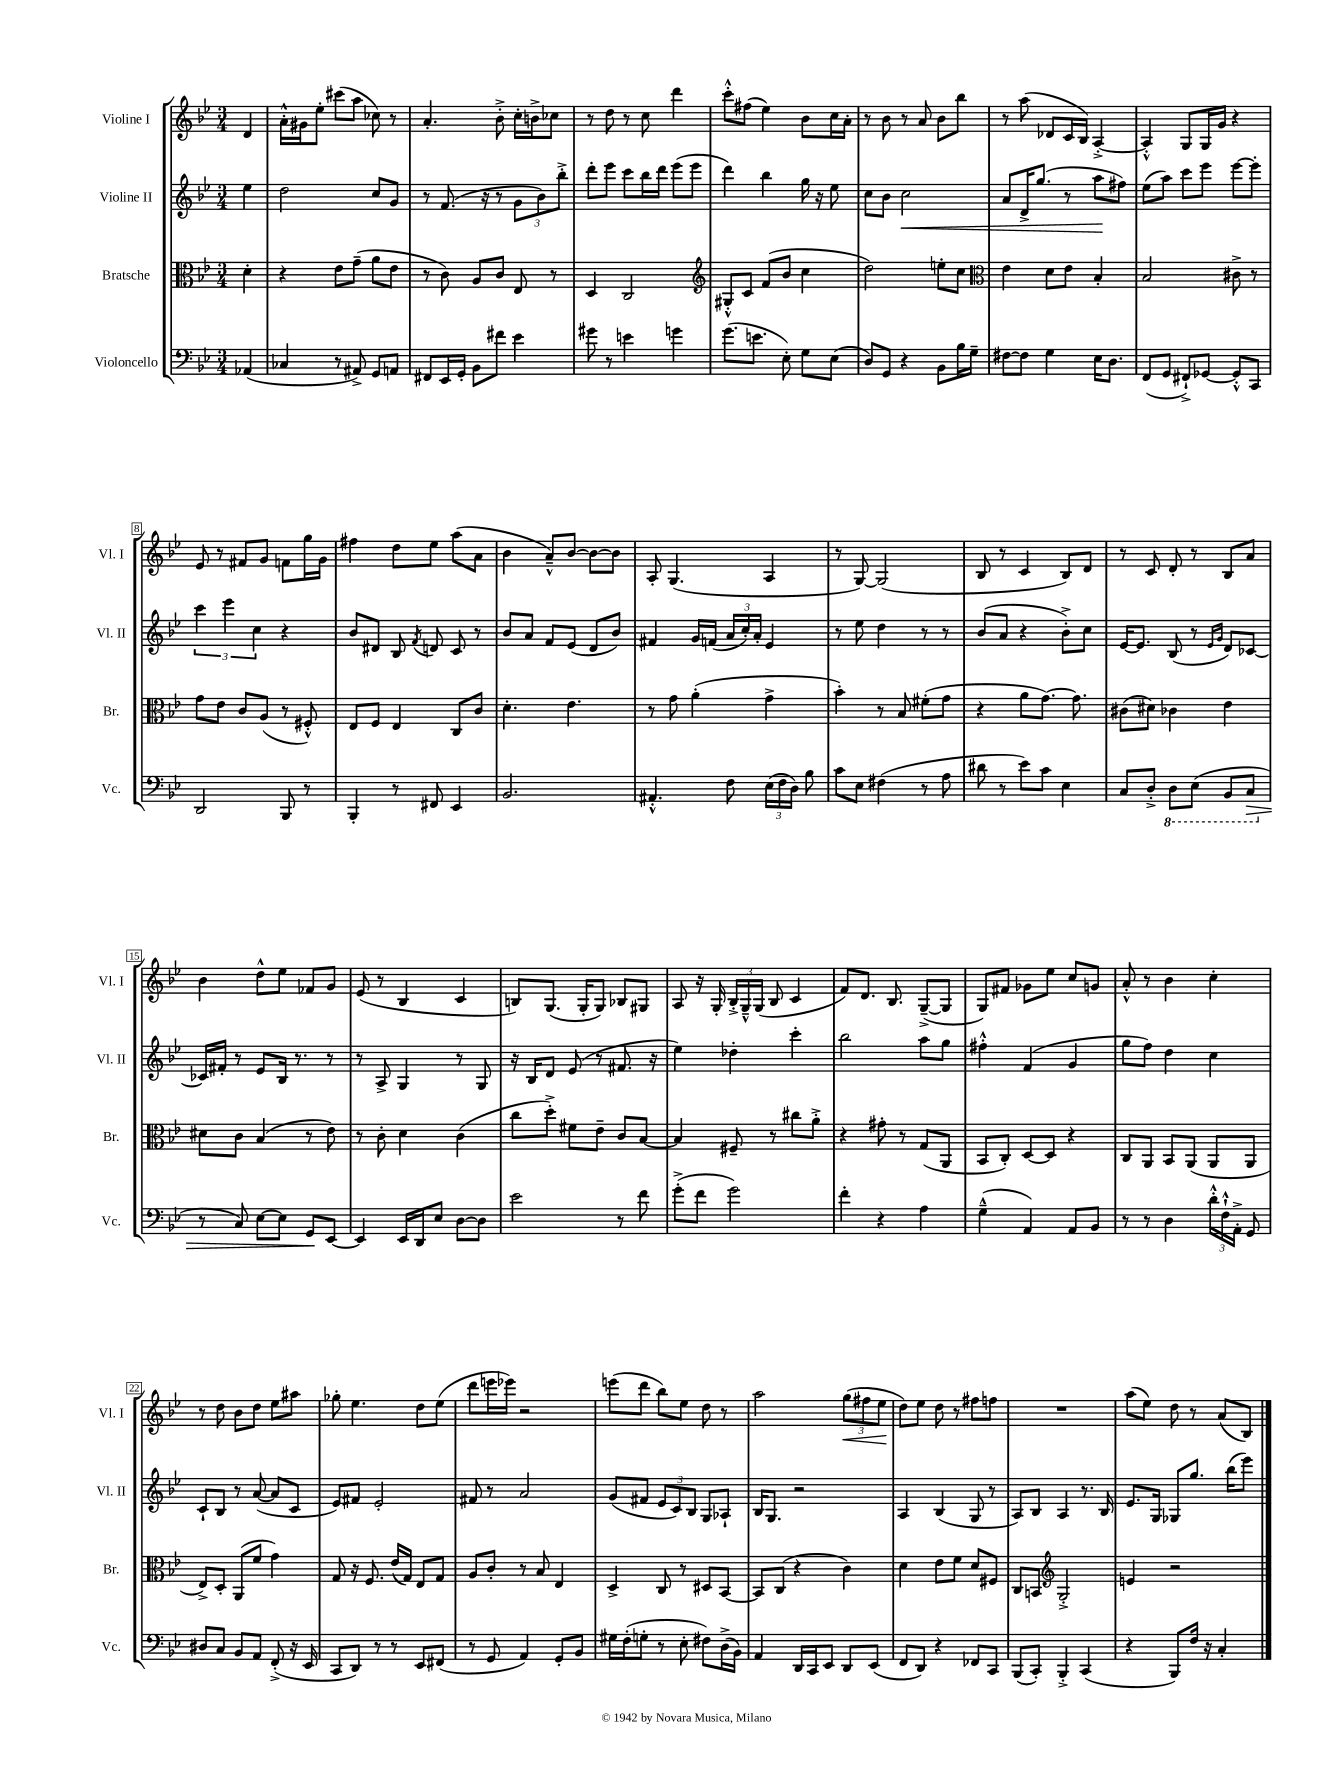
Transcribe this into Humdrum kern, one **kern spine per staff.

**kern	**dynam	**kern	**kern	**dynam	**kern	**dynam
*part4	*part4	*part3	*part2	*part2	*part1	*part1
*staff4	*staff4	*staff3	*staff2	*staff2	*staff1	*staff1
*I"Violoncello	*	*I"Bratsche	*I"Violine II	*	*I"Violine I	*
*I'Vc.	*	*I'Br.	*I'Vl. II	*	*I'Vl. I	*
*clefF4	*	*clefC3	*clefG2	*	*clefG2	*
*k[b-e-]	*	*k[b-e-]	*k[b-e-]	*	*k[b-e-]	*
*M3/4	*	*M3/4	*M3/4	*	*M3/4	*
=	=	=	=	=	=	=
(4AA-X/	.	4d'\	4ee-\	.	4d/	.
=1	=1	=1	=1	=1	=1	=1
4C-X/	.	4r	2dd\	.	16a'^^\LL	.
.	.	.	.	.	16g#X\J	.
.	.	.	.	.	8ee-'\J	.
8r	.	8e-\L	.	.	(8ccc#X\L	.
8AA#X^/)	.	(8g~\J	.	.	8aa\J	.
8GG/L	.	8a\L	8cc/L	.	8cc-X\)	.
8AAn/J	.	8e-\J	8g/J	.	8r	.
=2	=2	=2	=2	=2	=2	=2
8FF#X/L	.	8r	8r	.	4.a'/	.
16EE-/L	.	8c\)	(8.f/	.	.	.
16GG'/JJ	.	.	.	.	.	.
8BB-\L	.	8A/L	.	.	.	.
.	.	.	16r	.	.	.
8f#X\J	.	8c/J	8r	.	8b-'^\	.
4e-\	.	8E-/	12g\L	.	16cc'\LL	.
.	.	.	.	.	16bn^\J	.
.	.	.	12b-\)	.	.	.
.	.	8r	.	.	8cc-X\J	.
.	.	.	12bb-'^\J	.	.	.
=3	=3	=3	=3	=3	=3	=3
8g#X\	.	4D/	8ddd'\L	.	8r	.
8r	.	.	8eee-\J	.	8dd\	.
4en\	.	2C/	8ccc\L	.	8r	.
.	.	.	16bb-\L	.	8cc\	.
.	.	.	16ddd\JJ	.	.	.
4gn\	.	.	(8eee-\L	.	4ddd\	.
.	.	.	8eee-\J	.	.	.
=4	=4	=4	=4	=4	=4	=4
*	*	*clefG2	*	*	*	*
(8.g\L	.	8G#X'^^/L	4ddd\)	.	8ccc'^^\L	.
.	.	8c/J	.	.	(8ff#X\J	.
8.en\J	.	.	.	.	.	.
.	.	(8f/L	4bb-\	.	4ee-\)	.
8E-'\)	.	8b-/J	.	.	.	.
8G\L	.	4cc\	16gg\	.	8b-\L	.
.	.	.	16r	.	.	.
(8E-\J	.	.	8ee-\	.	16cc\L	.
.	.	.	.	.	16a'\JJ	.
=5	=5	=5	=5	=5	=5	=5
8D/L)	.	2dd\)	8cc\L	.	8r	.
8GG/J	.	.	8b-\J	.	8b-\	.
!	!	!	!	!LO:HP:b	!	!
4r	.	.	2cc\	<	8r	.
.	.	.	.	.	8a/	.
8BB-\L	.	8een'\L	.	.	8b-\L	.
16B-\L	.	8cc\J	.	.	8bb-\J	.
16G~\JJ	.	.	.	.	.	.
=6	=6	=6	=6	=6	=6	=6
*	*	*clefC3	*	*	*	*
[8F#X\L	.	4e-\	8a/L	.	8r	.
8F#\J]	.	.	16d^/K	.	(8aa\	.
.	.	.	(8.gg/J	.	.	.
4G\	.	8d\L	.	.	8d-X/L	.
.	.	8e-\J	8r	.	16c/L	.
.	.	.	.	.	16B-/JJ)	.
16E-\KL	.	4B-'/	8aa\L	.	[4A'^/	.
8.D\J	.	.	.	.	.	.
.	.	.	8ff#X\J)	[	.	.
=7	=7	=7	=7	=7	=7	=7
(8FF/L	.	2B-/	(8ee-\L	.	4A'^^/]	.
8GG/J	.	.	8aa\J)	.	.	.
8FF#X`^/L)	.	.	8ccc\L	.	8G/L	.
[8GG-X/J	.	.	8eee-\J	.	16G/L	.
.	.	.	.	.	16g/JJ	.
8GG-'^^/L]	.	8c#X^\	[8eee-\L	.	4r	.
8CC/J	.	8r	8eee-'\J]	.	.	.
!!LO:LB:g=z
=8	=8	=8	=8	=8	=8	=8
2DD/	.	8g\L	6ccc\	.	8e-/	.
.	.	8e-\J	.	.	8r	.
.	.	.	6eee-\	.	.	.
.	.	8c/L	.	.	8f#X/L	.
.	.	.	6cc\	.	.	.
.	.	(8A/J	.	.	8g/J	.
8BBB-/	.	8r	4r	.	8fn\L	.
8r	.	8F#X'^^/)	.	.	16gg\L	.
.	.	.	.	.	16g\JJ	.
=9	=9	=9	=9	=9	=9	=9
4BBB-'/	.	8E-/L	8b-/L	.	4ff#X\	.
.	.	8F/J	8d#X/J	.	.	.
8r	.	4E-/	8B-/	.	8dd\L	.
.	.	.	8qf/	.	.	.
8FF#X/	.	.	8dn/	.	8ee-\J	.
4EE-/	.	8C/L	8c/	.	(8aa\L	.
.	.	8c/J	8r	.	8a\J	.
=10	=10	=10	=10	=10	=10	=10
2.BB-/	.	4.d'\	8b-/L	.	4b-\	.
.	.	.	8a/J	.	.	.
.	.	.	8f/L	.	8a~^^/L)	.
.	.	4.e-\	(8e-/J	.	[8b-/J	.
.	.	.	8d/L	.	8b-\L_	.
.	.	.	8b-/J)	.	8b-\J]	.
=11	=11	=11	=11	=11	=11	=11
4.AA#X'^^/	.	8r	4f#X/	.	8A'/	.
.	.	8g\	.	.	(4.G/	.
.	.	(4a'\	16g/LL	.	.	.
.	.	.	(16fn/JJ	.	.	.
8F\	.	.	24a/LL	.	.	.
.	.	.	24cc'/)	.	.	.
.	.	.	24a'/JJ	.	.	.
(24E-\LL	.	4g^\	4e-/	.	4A/	.
24F\	.	.	.	.	.	.
24D\JJ)	.	.	.	.	.	.
8B-\	.	.	.	.	.	.
=12	=12	=12	=12	=12	=12	=12
8c\L	.	4b-'\)	8r	.	8r	.
8E-\J	.	.	8ee-\	.	[8G/)	.
(4F#X\	.	8r	4dd\	.	(2G/]	.
.	.	8B-/	.	.	.	.
8r	.	(8f#X'\L	8r	.	.	.
8A\	.	8g\J	8r	.	.	.
=13	=13	=13	=13	=13	=13	=13
8d#X\	.	4r	(8b-/L	.	8B-/	.
8r	.	.	8a/J	.	8r	.
8e-\L)	.	8a\L	4r	.	4c/	.
8c\J	.	[8.g\J)	.	.	.	.
4E-\	.	.	8b-'^\L)	.	8B-/L)	.
.	.	8.g\]	.	.	.	.
.	.	.	8cc\J	.	8d/J	.
=14	=14	=14	=14	=14	=14	=14
8C/L	.	(8c#X\L	[16e-/KL	.	8r	.
.	.	.	8.e-/J]	.	.	.
8D'^/J	.	8d#X\J)	.	.	8c/	.
*8ba	*	*	*	*	*	*
8DD\L	.	4c-X\	(8B-/	.	8d'/	.
(8EE-\J	.	.	8r	.	8r	.
.	.	.	16qqe-/LL	.	.	.
.	.	.	16qqg/JJ	.	.	.
8BBB-/L	.	4e-\	8d/L)	.	8B-/L	.
!	!LO:HP:b	!	!	!	!	!
8CC/J	>	.	[8c-X/J	.	8a/J	.
!!LO:LB:g=z
=15	=15	=15	=15	=15	=15	=15
*X8ba	*	*	*	*	*	*
8r	.	8d#X\L	16c-X/LL]	.	4b-\	.
.	.	.	16f#X'/JJ	.	.	.
8C/)	.	8c\J	8r	.	.	.
[8E-\L	.	(4B-/	8e-/L	.	8dd^^\L	.
8E-\J]	.	.	16B-/Jk	.	8ee-\J	.
.	.	.	8.r	.	.	.
8GG/L	.	8r	.	.	8f-X/L	.
[8EE-/J	]	8e-\)	8r	.	8g/J	.
=16	=16	=16	=16	=16	=16	=16
4EE-/]	.	8r	8r	.	(8e-/	.
.	.	8c'\	8A^/	.	8r	.
16EE-/LL	.	4d\	4G/	.	4B-/	.
16DD/J	.	.	.	.	.	.
8E-/J	.	.	.	.	.	.
[8D\L	.	(4c\	8r	.	4c/	.
8D\J]	.	.	8G/	.	.	.
=17	=17	=17	=17	=17	=17	=17
2e-\	.	8cc\L	16r	.	8Bn/L)	.
.	.	.	16B-/KL	.	.	.
.	.	8dd'^\J)	8d/J	.	(8.G/J	.
.	.	8f#X\L	(8e-/	.	.	.
.	.	.	.	.	16G'/KL	.
.	.	8e-~\J	8r	.	8G/J)	.
8r	.	8c/L	8.f#X/	.	8B-X/L	.
8f\	.	[8B-/J	.	.	8G#X/J	.
.	.	.	16r	.	.	.
=18	=18	=18	=18	=18	=18	=18
(8g'^\L	.	4B-/]	4ee-\)	.	8A/	.
8f\J	.	.	.	.	16r	.
.	.	.	.	.	16G'/	.
2g\)	.	8F#X~/	4dd-X'\	.	24B-'^/LL	.
.	.	.	.	.	24G~^^/	.
.	.	.	.	.	(24G/JJ	.
.	.	8r	.	.	8B-/	.
.	.	8cc#X\L	4ccc'\	.	4c/	.
.	.	8a'^\J	.	.	.	.
=19	=19	=19	=19	=19	=19	=19
4f'\	.	4r	2bb-\	.	8f/L)	.
.	.	.	.	.	8.d/J	.
4r	.	8g#X'\	.	.	.	.
.	.	.	.	.	8.B-/	.
.	.	8r	.	.	.	.
4A\	.	(8G/L	8aa\L	.	([8G~^/L	.
.	.	8AA/J	8gg\J	.	8G/J]	.
=20	=20	=20	=20	=20	=20	=20
(4G~^^\	.	8BB-/L	4ff#X'^^\	.	8G/L)	.
.	.	8C'/J)	.	.	8f#X/J	.
4AA/)	.	[8D/L	(4f/	.	8g-X\L	.
.	.	8D/J]	.	.	8ee-\J	.
8AA/L	.	4r	4g/	.	8cc/L	.
8BB-/J	.	.	.	.	8gn/J	.
=21	=21	=21	=21	=21	=21	=21
8r	.	8C/L	8gg\L	.	8a'^^/	.
8r	.	8AA/J	8ff\J)	.	8r	.
4D\	.	8BB-/L	4dd\	.	4b-\	.
.	.	(8AA/J	.	.	.	.
24d'^^\LL	.	8AA/L	4cc\	.	4cc'\	.
24F`^^\	.	.	.	.	.	.
24AA'^\JJ	.	.	.	.	.	.
8GG/	.	8AA/J	.	.	.	.
!!LO:LB:g=z
=22	=22	=22	=22	=22	=22	=22
8D#X/L	.	8E-^/L)	8c`/L	.	8r	.
8C/J	.	8D'/J	8B-/J	.	8dd\	.
8BB-/L	.	(8AA/L	8r	.	8b-\L	.
8AA/J	.	8f/J	([8a/	.	8dd\J	.
(8FF'^/	.	4g\)	8a/L]	.	8ee-\L	.
16r	.	.	8c/J	.	8aa#X\J	.
16EE-/	.	.	.	.	.	.
=23	=23	=23	=23	=23	=23	=23
8CC/L	.	8G/	8e-/L)	.	8gg-X'\	.
8DD/J)	.	16r	8f#X/J	.	4.ee-\	.
.	.	8.F/	.	.	.	.
8r	.	.	2e-'/	.	.	.
8r	.	(16e-/LL	.	.	.	.
.	.	16G/JJ)	.	.	.	.
8EE-/L	.	8E-/L	.	.	8dd\L	.
(8FF#X/J	.	8G/J	.	.	(8ee-\J	.
=24	=24	=24	=24	=24	=24	=24
8r	.	8A/L	8f#X/	.	8ddd\L	.
8GG/	.	8c'/J	8r	.	16eeen\L	.
.	.	.	.	.	16eee-X\JJ)	.
4AA/)	.	8r	2a/	.	2r	.
.	.	8B-/	.	.	.	.
8GG'/L	.	4E-/	.	.	.	.
8BB-/J	.	.	.	.	.	.
=25	=25	=25	=25	=25	=25	=25
16G#X\LL	.	4D^/	(8g/L	.	(8eeen\L	.
(16F'\J	.	.	.	.	.	.
8Gn'\J	.	.	8f#X/J	.	8ddd\J	.
8r	.	8C/	12e-/L	.	8bb-\L)	.
.	.	.	12c/)	.	.	.
8E-'\	.	8r	.	.	8ee-\J	.
.	.	.	12B-/J	.	.	.
8F#X\L)	.	8D#X/L	8G/L	.	8dd\	.
(16D^\L	.	[8BB-/J	8A-X`/J	.	8r	.
16BB-\JJ)	.	.	.	.	.	.
=26	=26	=26	=26	=26	=26	=26
4AA/	.	8BB-/L]	16B-/KL	.	2aa\	.
.	.	.	8.G/J	.	.	.
.	.	(8C/J	.	.	.	.
16DD/LL	.	4r	2r	.	.	.
16CC/J	.	.	.	.	.	.
8EE-/J	.	.	.	.	.	.
!	!	!	!	!	!	!LO:HP:b
8DD/L	.	4c\)	.	.	(12gg\L	<
.	.	.	.	.	12ff#X\	.
(8EE-/J	.	.	.	.	.	.
.	.	.	.	.	12ee-\J	.
.	.	.	.	.	.	[
=27	=27	=27	=27	=27	=27	=27
8FF/L	.	4d\	4A/	.	8dd\L)	.
8DD/J)	.	.	.	.	8ee-\J	.
4r	.	8e-\L	(4B-/	.	8dd\	.
.	.	8f\J	.	.	8r	.
8FF-X/L	.	8d/L	8G/	.	8ff#X\L	.
8CC/J	.	8F#X/J	8r	.	8ffn\J	.
=28	=28	=28	=28	=28	=28	=28
(8BBB-/L	.	8C/L	8A/L)	.	2.r	.
8CC'/J)	.	8BBn/J	8B-/J	.	.	.
*	*	*clefG2	*	*	*	*
4BBB-'^/	.	2G'^/	4A/	.	.	.
(4CC/	.	.	8.r	.	.	.
.	.	.	16B-/	.	.	.
=29	=29	=29	=29	=29	=29	=29
4r	.	4en/	8.e-/L	.	(8aa\L	.
.	.	.	.	.	8ee-\J)	.
.	.	.	16G/Jk	.	.	.
8BBB-/L)	.	2r	8G-X/L	.	8dd\	.
16F/Jk	.	.	8.gg/J	.	8r	.
16r	.	.	.	.	.	.
4C'/	.	.	.	.	(8a/L	.
.	.	.	(16bb-\KL	.	.	.
.	.	.	8eee-\J)	.	8B-/J)	.
==	==	==	==	==	==	==
*-	*-	*-	*-	*-	*-	*-
